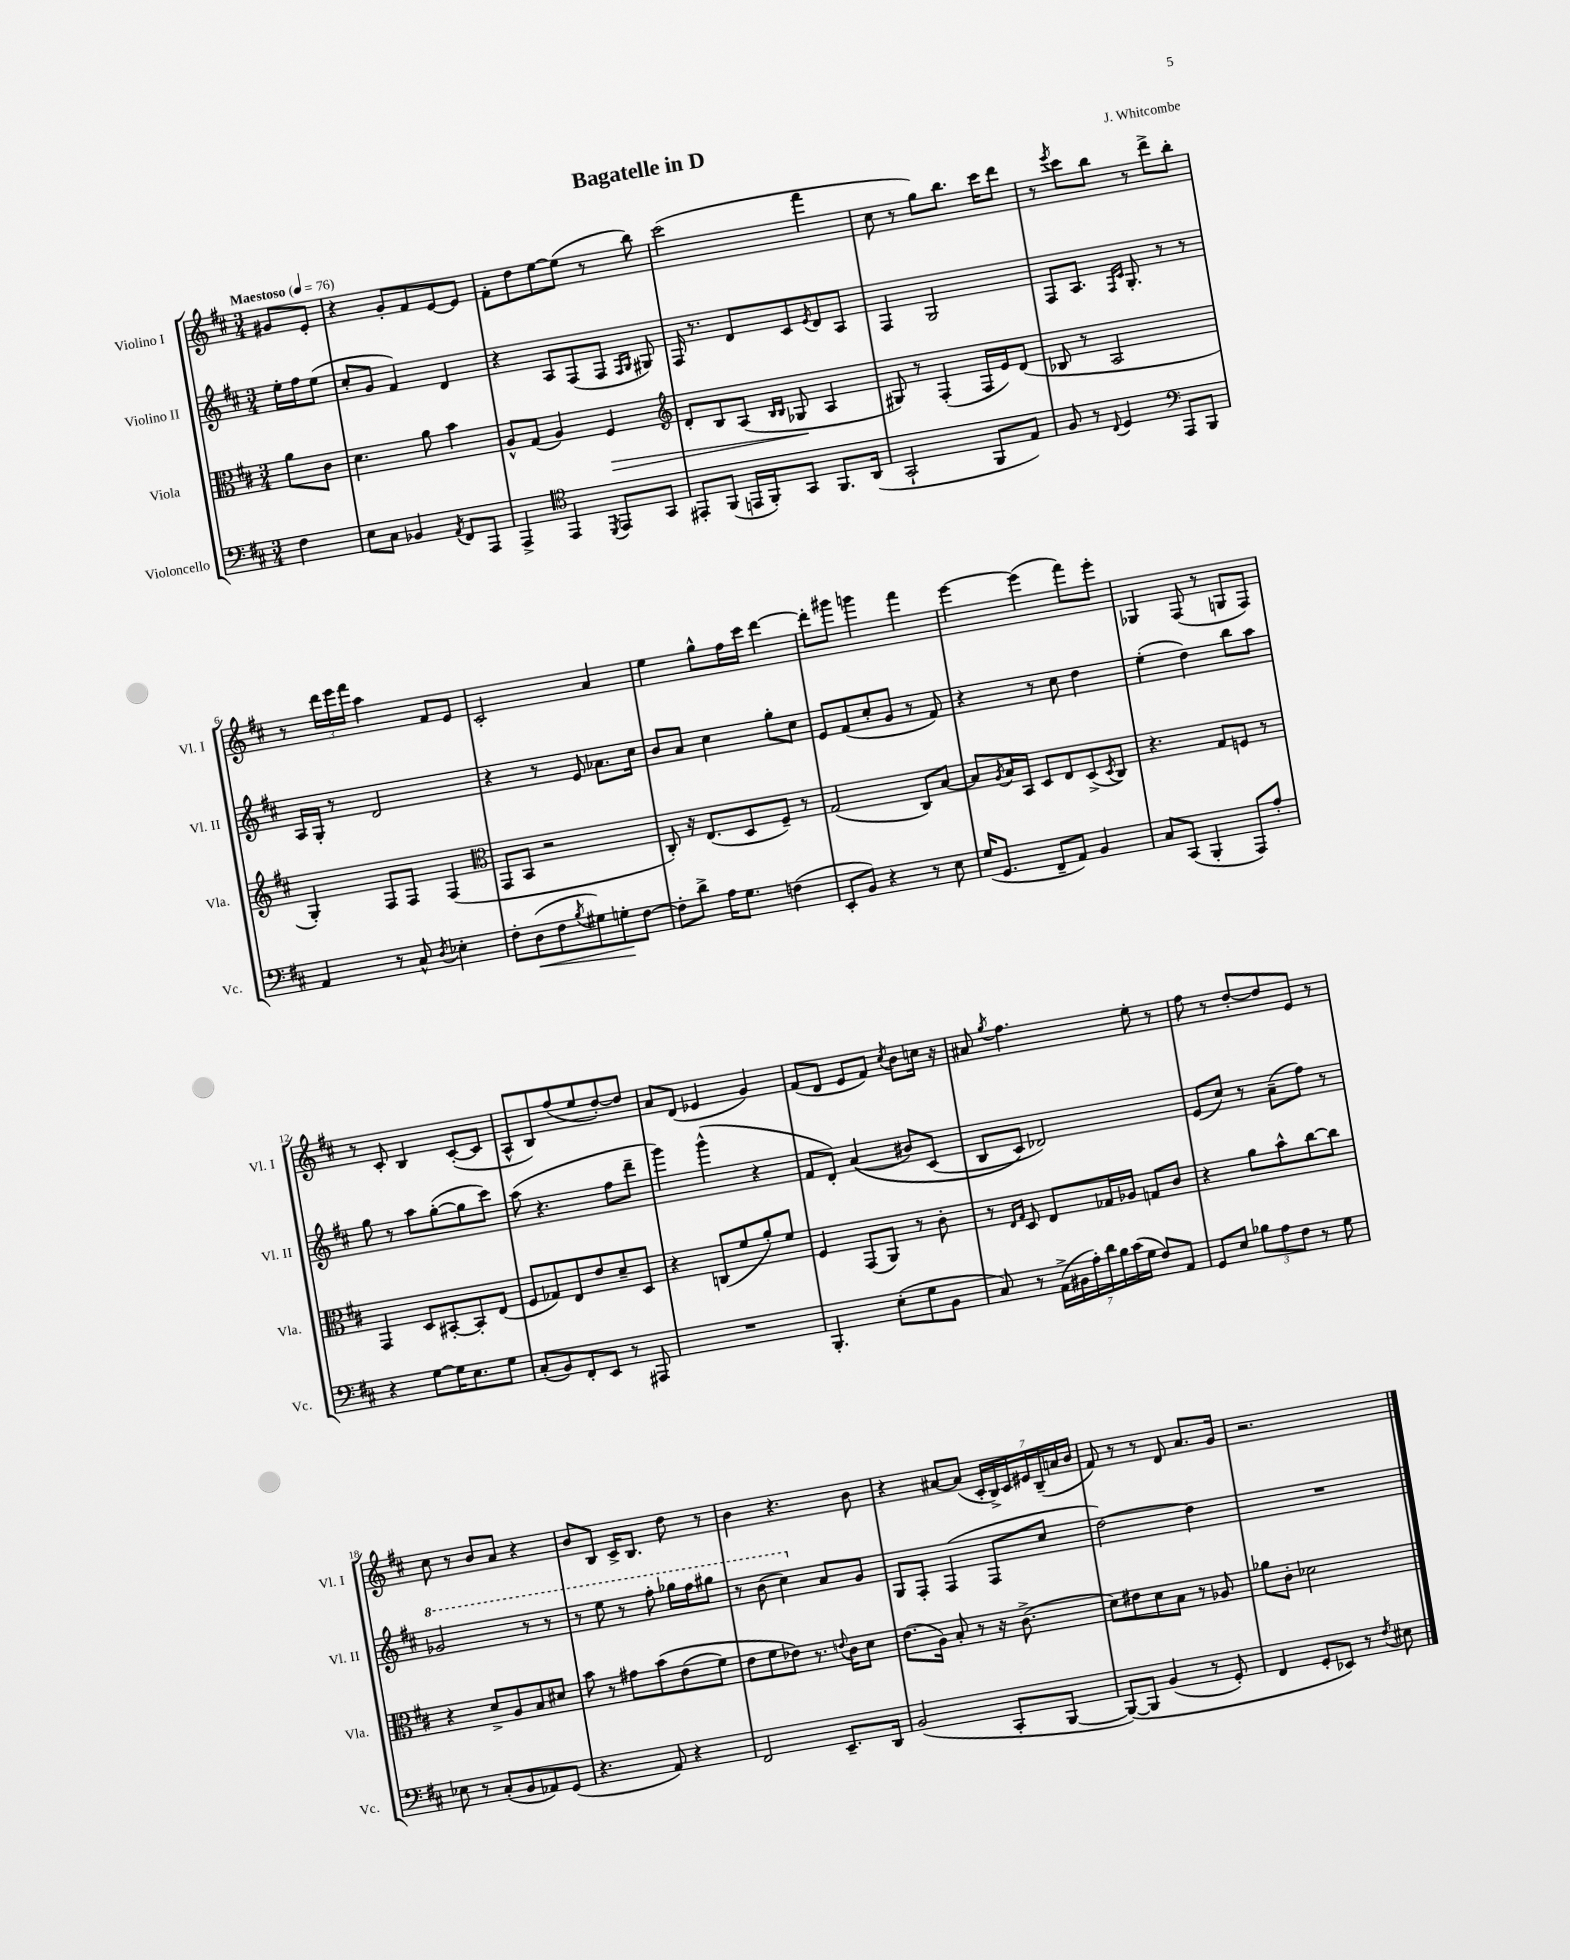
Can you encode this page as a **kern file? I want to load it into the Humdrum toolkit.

**kern	**dynam	**kern	**dynam	**kern	**kern
*part4	*part4	*part3	*part3	*part2	*part1
*staff4	*staff4	*staff3	*staff3	*staff2	*staff1
*I"Violoncello	*	*I"Viola	*	*I"Violino II	*I"Violino I
*I'Vc.	*	*I'Vla.	*	*I'Vl. II	*I'Vl. I
*clefF4	*	*clefC3	*	*clefG2	*clefG2
*k[f#c#]	*	*k[f#c#]	*	*k[f#c#]	*k[f#c#]
*M3/4	*	*M3/4	*	*M3/4	*M3/4
*MM76	*	*MM76	*	*MM76	*MM76
=	=	=	=	=	=
!	!	!	!	!	!LO:TX:a:B:t=Maestoso
4F#\	.	8a\L	.	16ee'\LL	8g#X/L
.	.	.	.	16ff#\J	.
.	.	8c#\J	.	(8ee\J	8e'/J
=1	=1	=1	=1	=1	=1
8E\L	.	4.d\	.	8cc#'/L	4r
8C#\J	.	.	.	8g/J	.
4BB-X/	.	.	.	4f#/)	8g'/L
.	.	8a\	.	.	8f#/
8qAA/	.	.	.	.	.
8FF#/L	.	4b\	.	4d/	[8e/
8AAA/J	.	.	.	.	8e/J]
=2	=2	=2	=2	=2	=2
4AAA^/	.	8A^^/L	.	4r	8f#'\L
.	.	(8G/J	.	.	8dd\
*clefC4	*	*	*	*	*
4EE/	.	4A/)	.	8A/L	[8ee\
.	.	.	.	(8F#/	(8ee\J]
8qDD/	.	.	.	.	.
!	!	!	!LO:HP:b	!	!
8EE/L	.	4F#/	>	8F#/J	8r
.	.	.	.	16qqF#/LL	.
.	.	.	.	16qqG/JJ	.
8GG/J	.	.	.	8G#X/)	8bb\)
=3	=3	=3	=3	=3	=3
*	*	*clefG2	*	*	*
8EE#X'/L	.	8d'/L	.	16F#/	(2ccc#\
.	.	.	.	8.r	.
(8FF#/J	.	8B/	.	.	.
16EEn/LL	.	(8A/J	.	8d/L	.
16FF#'/J)	.	.	.	.	.
.	.	16qqB/LL	.	.	.
.	.	16qqB/JJ	.	.	.
8GG/J	.	8G-X/	.	8c#/	.
.	.	.	.	8qe/	.
8.FF#/L	.	4A/	]	8d/	4fff#\
.	.	.	.	8A/J	.
(16AA/Jk	.	.	.	.	.
=4	=4	=4	=4	=4	=4
2GG`/	.	8G#X/)	.	4F#/	8cc#\
.	.	8r	.	.	8r
.	.	(4F#'/	.	2G/	8gg\L)
.	.	.	.	.	8.bb\J
8FF#/L	.	16F#/LL	.	.	.
.	.	16e/J)	.	.	16ccc#\KL
8E/J)	.	(8d/J	.	.	8ddd\J
=5	=5	=5	=5	=5	=5
8F#/	.	8B-X/	.	8F#/L	8r
.	.	.	.	.	8qeee/
8r	.	8r	.	8.A/J	8ccc#\L
8qqC#/	.	.	.	.	.
4D/	.	2A/	.	.	8bb\J
.	.	.	.	16qqF#/LL	.
.	.	.	.	16qqc#/JJ	.
.	.	.	.	8.G'/	.
.	.	.	.	.	8r
*clefF4	*	*	*	*	*
8AAA/L	.	.	.	8r	8ddd^\L
8BBB/J	.	.	.	8r	8bb'\J
!!LO:LB:g=z
=6	=6	=6	=6	=6	=6
4AA/	.	4G'/)	.	16A/LL	8r
.	.	.	.	16G'/JJ	.
.	.	.	.	8r	24ddd\LL
.	.	.	.	.	24eee\
.	.	.	.	.	24fff#\JJ
8r	.	8F#/L	.	2d/	4aa\
8C#^^/	.	8F#/J	.	.	.
8qD/	.	.	.	.	.
4E-X'\	.	(4F#/	.	.	8f#/L
.	.	.	.	.	8e/J
=7	=7	=7	=7	=7	=7
*	*	*clefC3	*	*	*
8F#'\L	.	8GG/L	.	4r	2c#'/
!	!LO:HP:b	!	!	!	!
(8D\	<	8BB/J	.	.	.
8F#\	.	2r	.	8r	.
8qB/	.	.	.	.	.
8G#X\)	.	.	.	8e/	.
8Gn'\	.	.	.	8.a-X\L	4a/
[8F#\J	[	.	.	.	.
.	.	.	.	16cc#\Jk	.
=8	=8	=8	=8	=8	=8
8F#'\L]	.	8C#'/)	.	8b/L	4ee\
8d^\J	.	16r	.	8a/J	.
.	.	(8.E/L	.	.	.
16A\KL	.	.	.	4cc#\	8gg^^\L
8.G\J	.	.	.	.	.
.	.	8D/	.	.	16ff#\L
.	.	.	.	.	16ccc#\JJ
(4Fn\	.	8F#~/J)	.	8gg'\L	[4ddd\
.	.	8r	.	8cc#\J	.
=9	=9	=9	=9	=9	=9
8EE'/L	.	(2G/	.	8e/L	8ddd'\L]
8BB/J)	.	.	.	(8f#/	8ggg#X\J
4r	.	.	.	8cc#'/	4gggn\
.	.	.	.	8g/J	.
8r	.	8C#/L)	.	8r	4fff#\
8E\	.	[8B/J	.	8f#/)	.
=10	=10	=10	=10	=10	=10
(16G/KL	.	8B/L]	.	4r	[4eee\
8.GG/J	.	.	.	.	.
.	.	8qA/	.	.	.
.	.	16B/L	.	.	.
.	.	16BB/JJ	.	.	.
8FF#~/L	.	8D/L	.	8r	(4eee\]
8AA/J)	.	8E/	.	8cc#\	.
4BB/	.	(8D^/	.	4dd\	8fff#\L)
.	.	8qD/	.	.	.
.	.	8C#/J)	.	.	8eee'\J
=11	=11	=11	=11	=11	=11
8C#/L	.	4.r	.	(4ee'\	4G-X/
(8CC#/J	.	.	.	.	.
4BBB'/	.	.	.	4dd\)	(8F#/
.	.	8G/L	.	.	8r
8AAA/L)	.	8Fn/J	.	8bb\L	8Gn/L
8A'/J	.	8r	.	8aa\J	8F#/J)
!!LO:LB:g=z
=12	=12	=12	=12	=12	=12
4r	.	4GG/	.	8gg\	8r
.	.	.	.	8r	8c#'/
[8G\L	.	8D/L	.	8aa\L	4B/
16G\K]	.	[8BB#X'/	.	([8gg'\	.
8.E\	.	.	.	.	.
.	.	8BB#'/]	.	8gg\]	([8c#'/L
8G\J	.	(8E/J	.	8ccc#\J)	8c#/J]
=13	=13	=13	=13	=13	=13
(8C#'/L	.	8F#/L	.	(8aa\	8A^^/L
8BB/)	.	8G-X/)	.	4.r	8B/)
8FF#'/	.	8E/	.	.	(8ff#/
8EE/J	.	8e/	.	.	8ee/
8r	.	8d~/	.	8ff#\L	[8dd'/)
8AAA#X/	.	8D/J	.	8ddd~\J	8dd/J]
=14	=14	=14	=14	=14	=14
2.r	.	4r	.	4ggg\)	8a/L
.	.	.	.	.	(8d/J
.	.	(8Cn/L	.	(4ggg^^\	4e-X/
.	.	8f#/	.	.	.
.	.	8a'/)	.	4r	4g/)
.	.	8f#/J	.	.	.
=15	=15	=15	=15	=15	=15
4.BBB'/	.	4F#/	.	8f#/L	(8f#/L
.	.	.	.	8d'/J)	8d/J
.	.	(8GG/L	.	((4a/	8e/L
(8E'\L	.	8AA/J)	.	.	8f#/J)
.	.	.	.	.	8qcc#/
8G\	.	8r	.	8b#X/L)	8b\L
8BB\J	.	8c#'\	.	(8c#/J	16ccn\Jk
.	.	.	.	.	16r
=16	=16	=16	=16	=16	=16
8C#/)	.	8r	.	8B/L	8a#X/
.	.	16qqE/LL	.	.	.
.	.	16qqG/JJ	.	.	8qgg/
8r	.	8D/	.	8c#/J)	4.ff#\
(28AA^\LL	.	8E/L	.	2d-X/)	.
28BB#X\	.	.	.	.	.
28A'\)	.	.	.	.	.
28d\	.	.	.	.	.
.	.	16G-X/L	.	.	.
28B\	.	.	.	.	.
(28c#\	.	.	.	.	.
.	.	16A-X/JJ	.	.	.
28G\JJ	.	.	.	.	.
8F#/L)	.	8Gn/L	.	.	8ee'\
8AA/J	.	8c#/J	.	.	8r
=17	=17	=17	=17	=17	=17
8GG/L	.	4r	.	(8e/L	8ff#\
8E/J	.	.	.	8cc#/J)	8r
12B-X\L	.	8a\L	.	8r	[8dd'/L
12A\	.	.	.	.	.
.	.	8b^^\	.	(8a~\L	8dd/]
12F#\J	.	.	.	.	.
8r	.	[8cc#\	.	8ff#\J)	8e/J
8G\	.	8cc#\J]	.	8r	8r
!!LO:LB:g=z
=18	=18	=18	=18	=18	=18
*	*	*	*	*8va	*
8E-X\	.	4r	.	2gg-X/	8cc#\
8r	.	.	.	.	8r
(8C#'/L	.	8d^/L	.	.	8b/L
8BB/	.	8A/	.	.	8a/J
8AA-X/)	.	8B/	.	8r	4r
(8GG/J	.	8d#X/J	.	8r	.
=19	=19	=19	=19	=19	=19
4.r	.	8b\	.	8r	8b/L
.	.	8r	.	8eee\	8B/J
.	.	8g#X\L	.	8r	16c#^/KL
.	.	.	.	.	8.B/J
8AA/)	.	(8b\	.	8fff#'\	.
4r	.	(8e\	.	16ggg-X\LL	8dd\
.	.	.	.	16fff#\J	.
.	.	8f#\J)	.	8ggg#X\J	8r
=20	=20	=20	=20	=20	=20
2FF#/	.	8e\L	.	8r	4b\
.	.	8f#\	.	(8bb\	.
.	.	8e-X\J)	.	4ccc#\)	4.r
.	.	8.r	.	.	.
*	*	*	*	*X8va	*
8.EE~/L	.	.	.	8a/L	.
.	.	8qqen/	.	.	.
.	.	16c#\KL	.	.	.
.	.	8d\J	.	8g/J	8b\
16DD/Jk	.	.	.	.	.
=21	=21	=21	=21	=21	=21
(2BB/	.	(8.e\L	.	8G/L	4r
.	.	.	.	8F#'/J	.
.	.	16A\Jk)	.	.	.
.	.	8B'/	.	(4F#/	[8a#X/L
.	.	8r	.	.	(8a#/J]
8CC#'/L	.	16r	.	8F#/L	28c#'/LL
.	.	.	.	.	28B^/)
.	.	(8.c#^\	.	.	.
.	.	.	.	.	28c#/
.	.	.	.	.	28e#X/
[8BBB/J	.	.	.	8cc#/J	.
.	.	.	.	.	(28B~/
.	.	.	.	.	28an/
.	.	.	.	.	28b/JJ
=22	=22	=22	=22	=22	=22
(8BBB/L_)	.	8d\L)	.	[2dd\)	8f#/)
8BBB/J]	.	8e#X\	.	.	8r
(4BB/	.	8d\	.	.	8r
.	.	8B\J	.	.	8d/
8r	.	8r	.	4dd\]	8.a/L
8GG'/)	.	8A-X/	.	.	.
.	.	.	.	.	16g/Jk
=23	=23	=23	=23	=23	=23
4FF#/	.	8a-X\L	.	2.r	2.r
.	.	8c#'\J	.	.	.
8GG'/L	.	2d-X\	.	.	.
8EE-X/J)	.	.	.	.	.
8r	.	.	.	.	.
8qF#/	.	.	.	.	.
8E#X\	.	.	.	.	.
==	==	==	==	==	==
*-	*-	*-	*-	*-	*-
